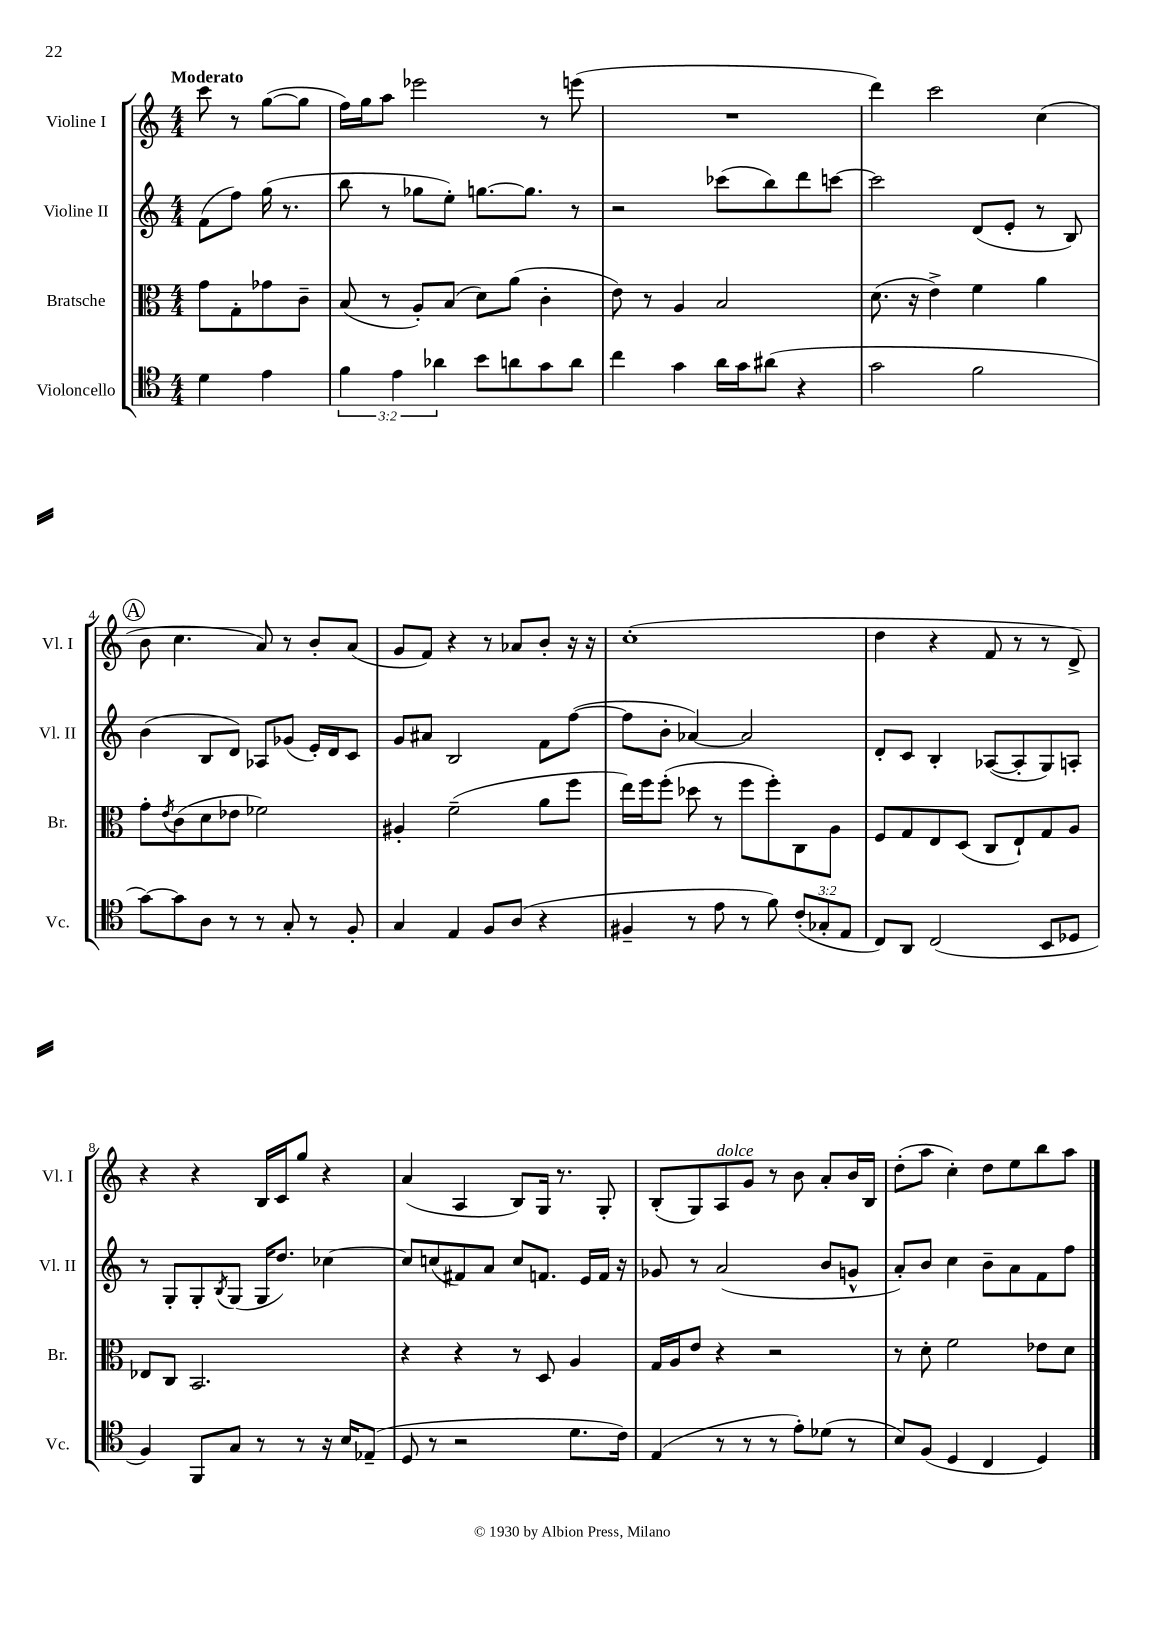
<<
\new StaffGroup <<
\new Staff = "s0" \with { instrumentName = "Violine I" shortInstrumentName = "Vl. I" } {
    \clef treble \key c \major \numericTimeSignature \time 4/4 \partial 2 \tempo "Moderato"
    c'''8 r8 g''8~( g''8 |
    f''16) g''16 a''8 ees'''2 r8 e'''8( |
    R1 |
    d'''4) c'''2 c''4( |
    \mark \markup { \circle "A" } b'8 c''4. a'8) r8 b'8-. a'8( |
    g'8 f'8) r4 r8 aes'8 b'8-. r16 r16 |
    c''1-.( |
    d''4 r4 f'8 r8 r8 d'8->) |
    r4 r4 b16 c'16 g''8 r4 |
    a'4( a4 b8) g16 r8. g8-. |
    b8-.( g8) a8^\markup { \italic "dolce" } g'8 r8 b'8 a'8-. b'16 b16 |
    d''8-.( a''8 c''4-.) d''8 e''8 b''8 a''8 \bar "|." |
}
\new Staff = "s1" \with { instrumentName = "Violine II" shortInstrumentName = "Vl. II" } {
    \clef treble \key c \major \numericTimeSignature \time 4/4 \partial 2
    f'8( f''8) g''16( r8. |
    b''8 r8 ges''8 e''8-.) g''8.~ g''8. r8 |
    r2 ces'''8( b''8) d'''8 c'''8~ |
    c'''2 d'8( e'8-. r8 b8) |
    \mark \markup { \circle "A" } b'4( b8 d'8) aes8 ges'8( e'16-.) d'16 c'8 |
    g'8 ais'8 b2 f'8 f''8~( |
    f''8 b'8-. aes'4~) aes'2 |
    d'8-. c'8 b4-. aes8~( aes8-. g8) a8-. |
    r8 g8-. g8-. \acciaccatura { b8 } g8( g16 d''8.) ces''4~ |
    ces''8 c''8( fis'8) a'8 c''8 f'8. e'16 f'16 r16 |
    ges'8 r8 a'2( b'8 g'8-^ |
    a'8-.) b'8 c''4 b'8-- a'8 f'8 f''8 \bar "|." |
}
\new Staff = "s2" \with { instrumentName = "Bratsche" shortInstrumentName = "Br." } {
    \clef alto \key c \major \numericTimeSignature \time 4/4 \partial 2
    g'8 g8-. ges'8 c'8-- |
    b8( r8 a8-.) b8( d'8) a'8( c'4-. |
    e'8) r8 a4 b2 |
    d'8.( r16 e'4->) f'4 a'4 |
    \mark \markup { \circle "A" } g'8-. \acciaccatura { e'8 } c'8( d'8 ees'8 fes'2) |
    ais4-. f'2--( a'8 f''8 |
    e''16) f''16 f''8-.( des''8 r8 f''8 f''8-.) c8 a8 |
    f8 g8 e8 d8( c8 e8-!) g8 a8 |
    ees8 c8 b,2. |
    r4 r4 r8 d8 a4 |
    g16 a16 e'8 r4 r2 |
    r8 d'8-. f'2 ees'8 d'8 \bar "|." |
}
\new Staff = "s3" \with { instrumentName = "Violoncello" shortInstrumentName = "Vc." } {
    \clef tenor \key c \major \numericTimeSignature \time 4/4 \override Staff.TupletNumber.text = #tuplet-number::calc-fraction-text \partial 2
    d'4 e'4 |
    \tuplet 3/2 { f'4 e'4 aes'4 } b'8 a'8 g'8 a'8 |
    c''4 g'4 a'16 g'16 ais'8( r4 |
    g'2 f'2 |
    \mark \markup { \circle "A" } g'8~) g'8 a8 r8 r8 g8-. r8 f8-. |
    g4 e4 f8 a8( r4 |
    fis4-- r8 e'8 r8 f'8) \tuplet 3/2 { c'8-.( ges8-. e8 } |
    c8) a,8 c2( b,8 des8 |
    f4) f,8 g8 r8 r8 r16 b16 ees8--( |
    d8 r8 r2 d'8. c'16) |
    e4( r8 r8 r8 e'8-.) des'8( r8 |
    b8) f8( d4 c4 d4) \bar "|." |
}
>>
>>
